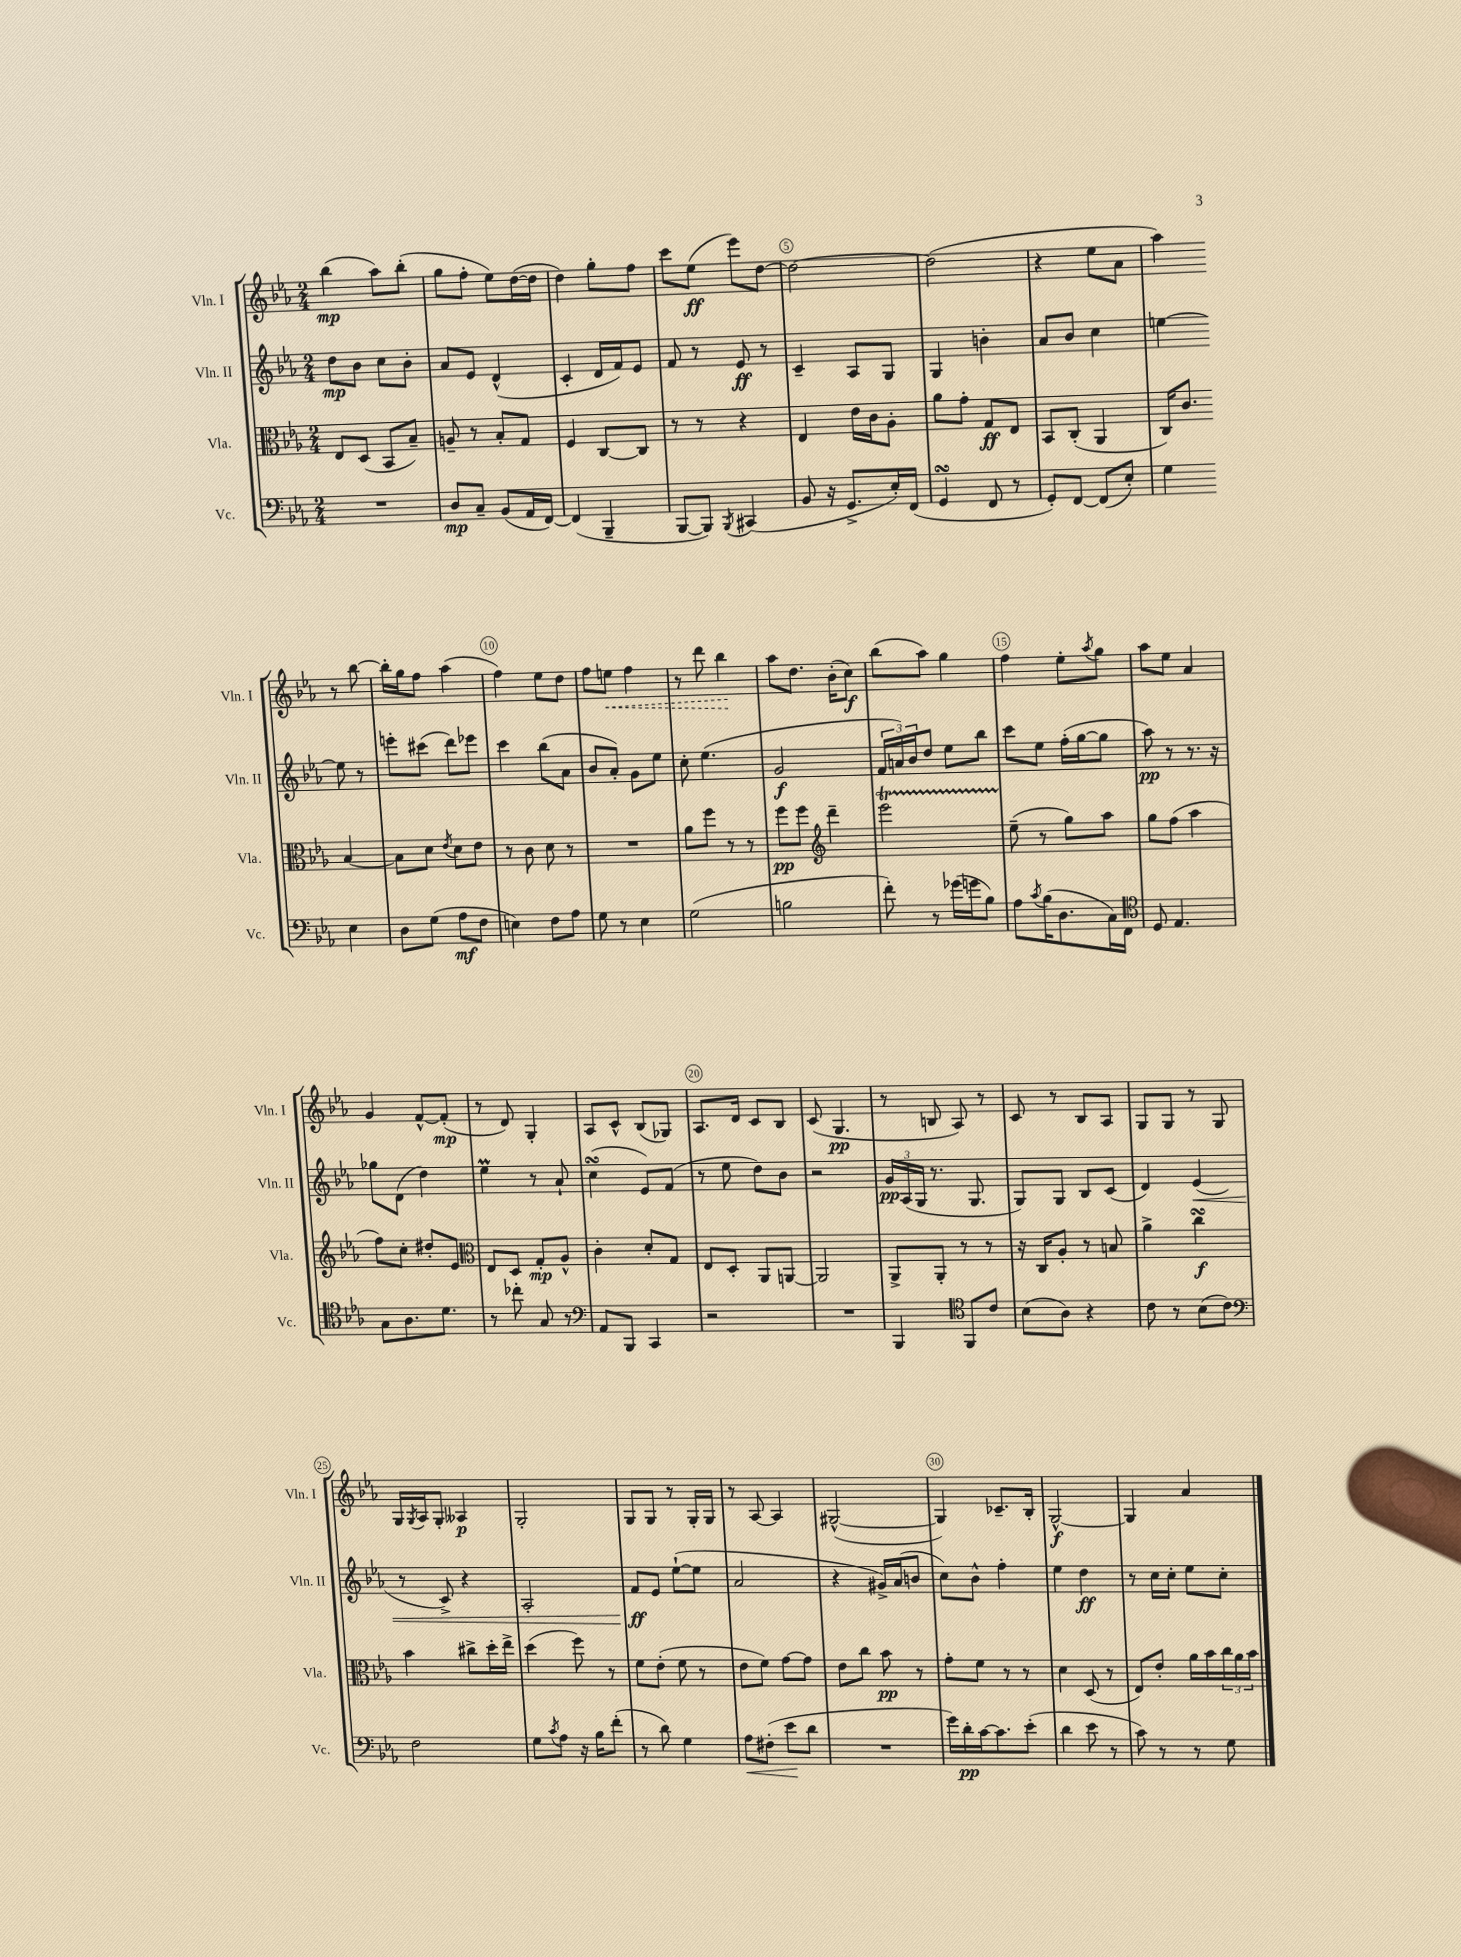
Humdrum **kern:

**kern	**kern	**kern	**kern
*staff4	*staff3	*staff2	*staff1
*clefF4	*clefC3	*clefG2	*clefG2
*k[b-e-a-]	*k[b-e-a-]	*k[b-e-a-]	*k[b-e-a-]
*M2/4	*M2/4	*M2/4	*M2/4
2r	8E-/L	8dd\L	(4bb-\
.	(8D/J	8b-\J	.
.	8BB-/L	8cc\L	8aa-\L)
.	8B-~/J)	8b-'\J	(8bb-'\J
=	=	=	=
8D/L	8A~/	8a-/L	8gg\L
8C~/J	8r	8e-/J	8ff'\J
(8BB-/L	8B-'/L	(4d^^/	8ee-\L)
16AA-/L	8G/J	.	([16dd\L
[16FF/JJ)	.	.	16dd\]JJ
=	=	=	=
(4FF/]	4F/	4c'/	4dd\)
4BBB-~/	[8C/L	16d/LL	8gg'\L
.	.	16f/J)	.
.	8C/]J	8e-/J	8ff\J
=	=	=	=
[8BBB-/L	8r	8f/	8ccc\L
8BBB-/]J)	8r	8r	(8ee-\J
8qBBB-/	.	.	.
(4CC#/	4r	8e-/	8eee-\L)
.	.	8r	[8dd\J
=	=	=	=
8BB-/	4E-/	4c~/	2dd\_
16r	.	.	.
8.GG^/L	.	.	.
.	16e-\LL	8A-/L	.
.	16c\J	.	.
16E-'/L)	8A-'\J	8G/J	.
(16FF/JJ	.	.	.
=	=	=	=
4GG/	8a-\L	4G/	(2dd\]
.	8g'\J	.	.
8FF/	8G/L	4b'\	.
8r	8E-/J	.	.
=	=	=	=
8GG'/L)	8BB-/L	8a-/L	4r
[8FF/J	(8C'/J	8b-/J	.
(8FF/]L	4AA-/	4cc\	8ee-\L
8E-'/J)	.	.	8a-\J
=	=	=	=
4G\	16C/LK)	[4ee\	4aa-\)
.	8.c/J	.	.
4E-\	[4B-/	8ee\]	8r
.	.	8r	[8bb-\
=	=	=	=
8D\L	8B-\]L	8eee'\L	16bb-'\]LL
.	.	.	16gg\J
(8G\J	8d\J	(8ccc#\J	8ff\J
.	8qe-/	.	.
8A-\L	8d\L	8ddd\L)	(4aa-\
8F\J	8e-\J	8eee-\J	.
=	=	=	=
4E\)	8r	4ccc\	4ff\)
.	8c\	.	.
8F\L	8d\	(8bb-\L	8ee-\L
8A-\J	8r	8a-\J	8dd\J
=	=	=	=
8G\	2r	8b-/L	8ff\L
8r	.	8a-'/J)	8ee\J
4E-\	.	8g\L	4ff\
.	.	8ee-\J	.
=	=	=	=
(2G\	8a-\L	8cc'\	8r
.	8ff\J	(4.ee-\	8ddd\
.	8r	.	4bb-\
.	8r	.	.
=	=	=	=
2B\	8ff\L	2g/	8aa-\L
.	8ff\J	.	8.dd\J
*	*clefG2	*	*
.	4ddd~\	.	.
.	.	.	(16b-'\LK
.	.	.	8cc\J)
=	=	=	=
8f'\)	2eee-\	24f/LL	(8bb-\L
.	.	24a/)	.
.	.	24b-/J	.
8r	.	8dd/J	8aa-\J)
(16g-\LL	.	8ee-\L	4gg\
16g\J	.	.	.
8B-\J)	.	8bb-\J	.
=	=	=	=
8A-\L	(8ee-~\	8ccc\L	4ff\
8qc/	.	.	.
(16B-\K	8r	8ee-\J	.
8.D\	.	.	.
.	8gg\L)	(16ff'\LL	8ee-'\L
.	.	[16gg\J	.
.	.	.	8qaa-/
16C\L)	8aa-\J	8gg\]J	8gg\J
16FF\JJ	.	.	.
=	=	=	=
*clefC4	*	*	*
8D/	8gg\L	8aa-\)	8aa-\L
4.E-/	(8ff\J	8r	8ee-\J
.	4aa-\	8.r	4a-/
.	.	16r	.
=	=	=	=
8G\L	8ff\L)	8gg-\L	4g/
8.A-\	8cc'\J	(8d\J	.
.	8dd#'/L	4dd\)	[8f^^/L
8.d\J	.	.	.
.	8e-/J	.	(8f'/]J
=	=	=	=
*	*clefC3	*	*
8r	8E-/L	4ee-\	8r
8cc-'\	8D/J	.	8d/)
8G/	8G'/L	8r	4G'/
8r	8A-^^/J	8a-`/	.
=	=	=	=
*clefF4	*	*	*
8AA-/L	4c'\	(4cc\	8A-/L
8BBB-/J	.	.	8c^^/J
4CC/	8d'/L	8e-/L)	(8B-/L
.	8G/J	(8f/J	8G-/J)
=	=	=	=
2r	8E-/L	8r	8.A-/L
.	8D'/J	8ee-\	.
.	.	.	16d/Jk
.	8AA-/L	8dd\L)	8c/L
.	[8AA/J	8b-\J	8B-/J
=	=	=	=
2r	2AA/]	2r	(8c/
.	.	.	4.G/
=	=	=	=
4BBB-/	8AA-^/L	24g/LL	8r
.	.	(24A-/	.
.	.	24G/JJ	.
.	8AA-'/J	8.r	8B/
*clefC4	*	*	*
8FF/L	8r	.	8A-/)
.	.	8.G/	.
8c/J	8r	.	8r
=	=	=	=
(8B-\L	16r	8G/L)	8c/
.	16C/LK	.	.
8A-\J)	8A-'/J	8G/J	8r
4r	8r	8B-/L	8B-/L
.	8B/	(8c/J	8A-/J
=	=	=	=
8c\	4a-^\	4d/)	8G/L
8r	.	.	8G/J
(8B-\L	4cc\	(4e-/	8r
8c\J)	.	.	8G/
=	=	=	=
*clefF4	*	*	*
2F\	4b-\	8r	16G/LL
.	.	.	8qG/
.	.	.	16A-/J
.	.	8c^/)	8G'/J
.	8cc#^\L	4r	4A--/
.	16dd'\L	.	.
.	16ee-^\JJ	.	.
=	=	=	=
8G\L	(4dd\	2A-'/	2G'/
8qc/	.	.	.
8A-\J	.	.	.
16r	8ff\)	.	.
16B-\LK	.	.	.
(8f'\J	8r	.	.
=	=	=	=
8r	8f\L	8f/L	8G/L
8d\)	(8e-'\J	8e-/J	8G/J
4G\	8f\	([8ee-`\L	8r
.	8r	8ee-\]J	16G'/LL
.	.	.	16G/JJ
=	=	=	=
8A-\L	8e-\L	2a-/	8r
(8F#'\J	8f\J)	.	[8A-/
8e-\L	[8g\L	.	4A-/]
8d\J	8g\]J	.	.
=	=	=	=
2r	8e-\L	4r	([2G#^^/
.	8cc\J	.	.
.	8b-\	16g#^/LL)	.
.	.	(16a-/J	.
.	8r	8b/J	.
=	=	=	=
16g\LL)	8g'\L	8cc\L)	4G#/])
16d'\	.	.	.
[16c\J	8f\J	8b-^^\J	.
8.c\]	.	.	.
.	8r	4ff'\	8.c-~/L
(8e-'\J	8r	.	.
.	.	.	16B-'/Jk
=	=	=	=
4d\	4d\	4ee-\	[2G^^/
8e-\	(8D/	4dd\	.
8r	8r	.	.
=	=	=	=
8c\)	8E-/L)	8r	4G/]
8r	8e-'/J	16cc\LL	.
.	.	16cc'\JJ	.
8r	16a-\LL	8ee-\L	4a-/
.	16b-\	.	.
8G\	24cc\	8cc'\J	.
.	24a-\	.	.
.	24b-\JJ	.	.
==	==	==	==
*-	*-	*-	*-
